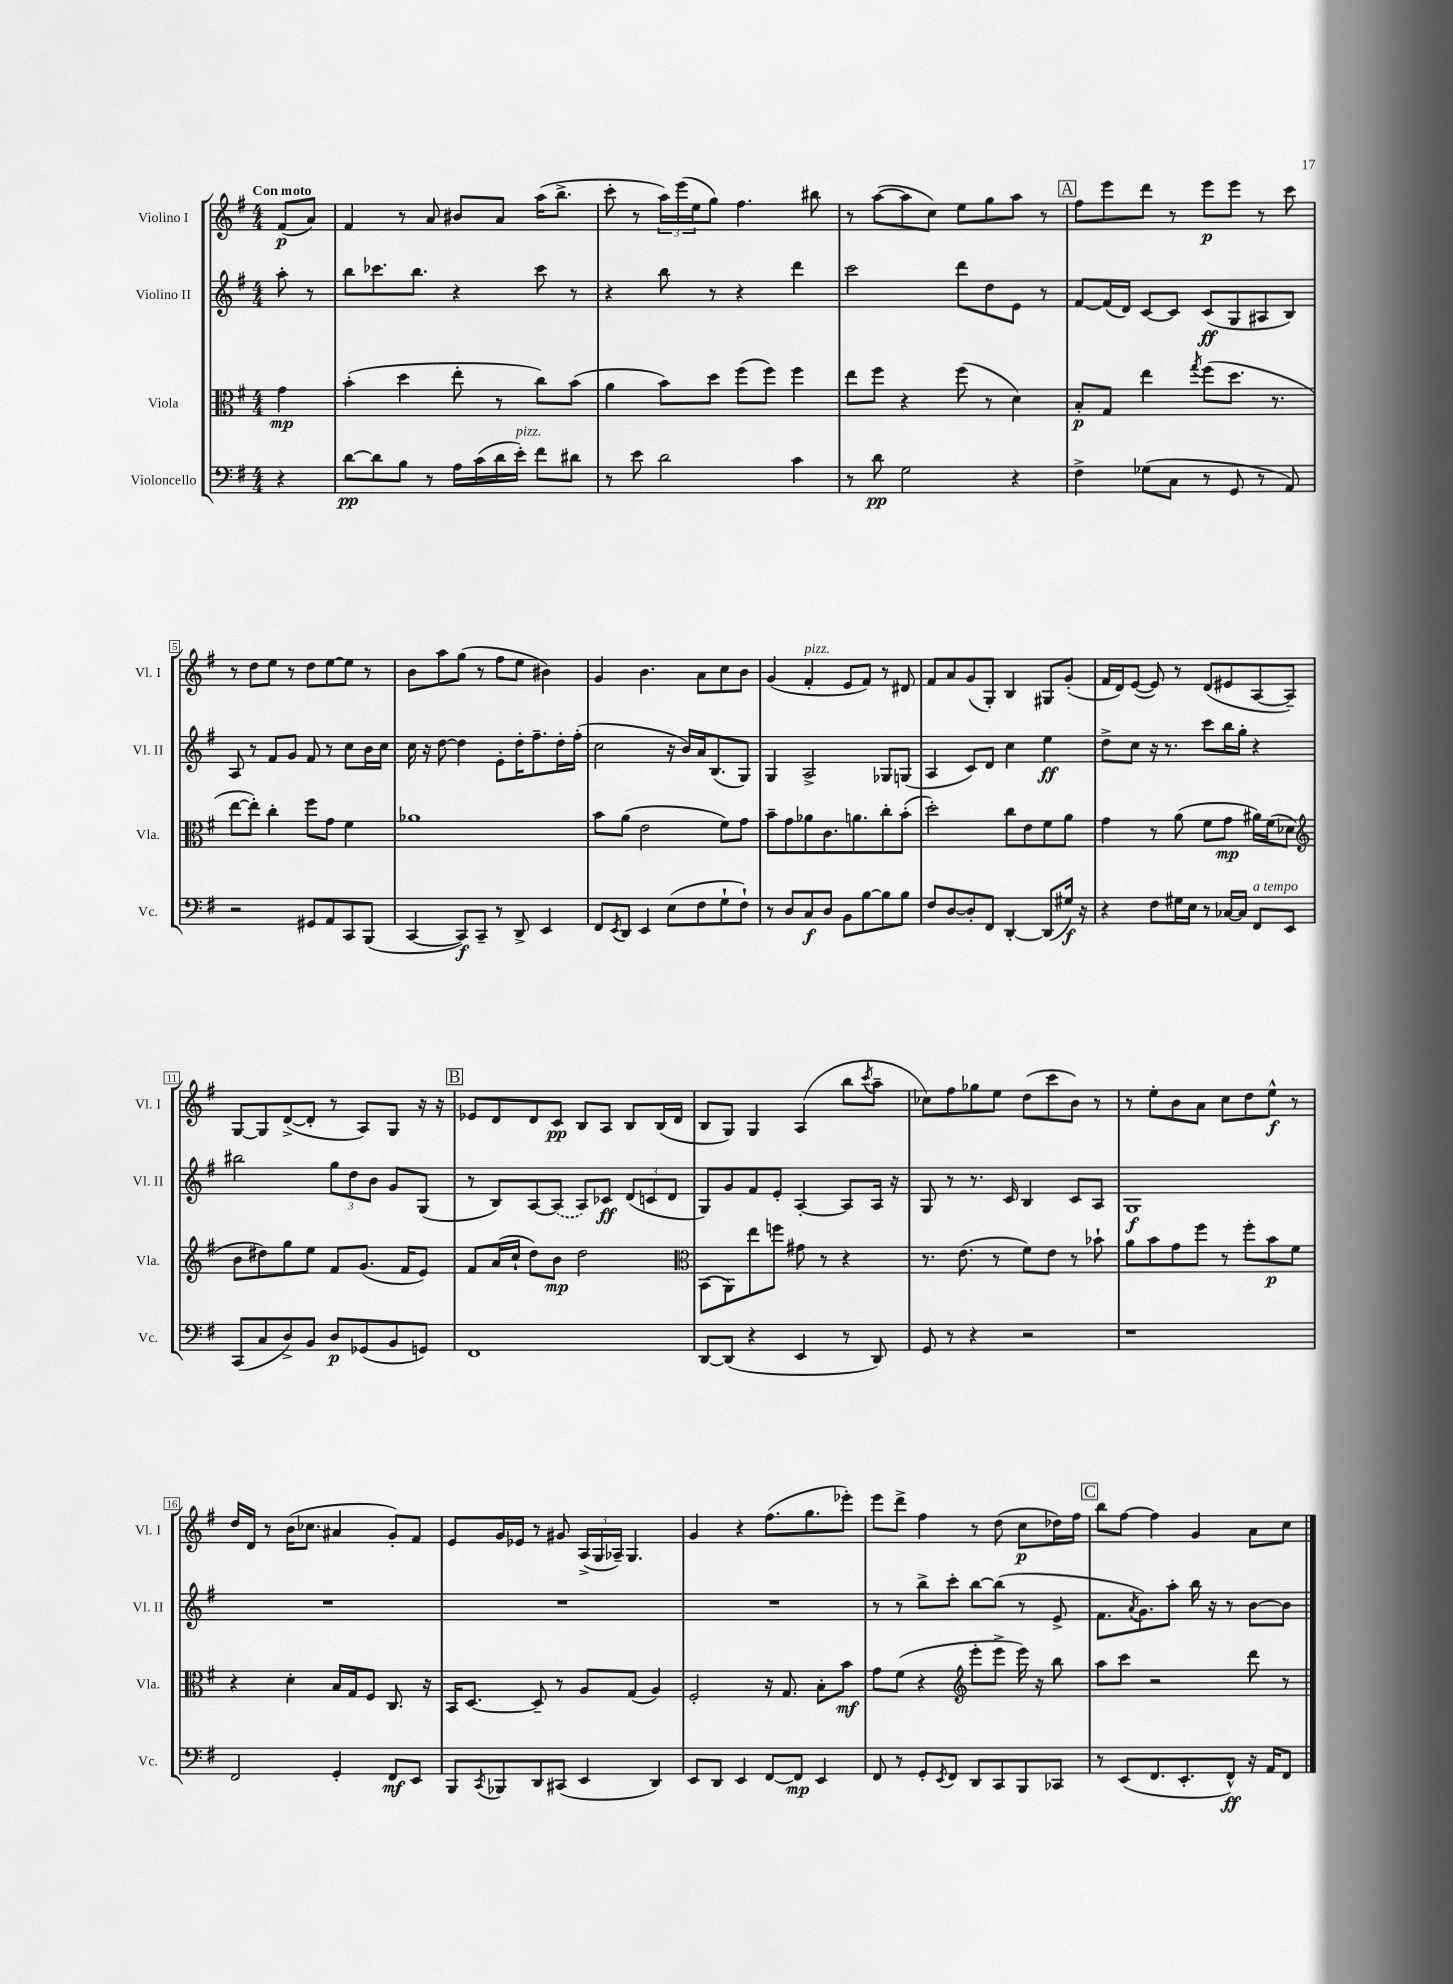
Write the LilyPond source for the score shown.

<<
\new StaffGroup <<
\new Staff = "s0" \with { instrumentName = "Violino I" shortInstrumentName = "Vl. I" } {
    \clef treble \key g \major \numericTimeSignature \time 4/4 \partial 4 \tempo "Con moto"
    fis'8\p( a'8) |
    fis'4 r8 a'8 bis'8 a'8 a''16( b''8.-> |
    c'''8-. r8 \tuplet 3/2 { a''16) e'''16( e''16 } g''8) fis''4. bis''8 |
    r8 a''8~( a''8 c''8) e''8 g''8 a''8 r8 |
    \mark \markup { \box "A" } fis''8 e'''8 d'''8 r8 e'''8\p e'''8 r8 c'''8 |
    r8 d''8 e''8 r8 d''8 e''8~ e''8 r8 |
    b'8 a''8 g''8( r8 fis''8 e''8 bis'4) |
    g'4 b'4. a'8 c''8 b'8 |
    g'4( fis'4-.^\markup { \italic "pizz." } e'8 fis'8) r8 dis'8 |
    fis'8 a'8 g'8( g8-.) b4 gis8 g'8-.( |
    fis'16 d'16) e'8~( e'8) r8 d'8( eis'8 a8~ a8--) |
    g8~ g8 d'8~->( d'8-. r8 a8) g8 r16 r16 |
    \mark \markup { \box "B" } ees'8 d'8 d'8 c'8\pp b8 a8 b8 b16( d'16 |
    b8 g8) g4 a4( b''8 \acciaccatura { c'''8 } a''8-- |
    ces''8) fis''8 ges''8 e''8 d''8( c'''8 b'8) r8 |
    r8 e''8-. b'8 a'8 c''8 d''8 e''8-^\f r8 |
    d''16 d'16 r8 b'16( ces''8. ais'4 g'8-.) fis'8 |
    e'8 g'16 ees'16 r8 gis'8 \tuplet 3/2 { a16->( g16 aes16--) } g4. |
    g'4 r4 fis''8.( g''8. ees'''8-.) |
    e'''8 d'''8-> fis''4 r8 d''8( c''8\p des''16) fis''16 |
    \mark \markup { \box "C" } b''8 fis''8~ fis''4 g'4 a'8 c''8 \bar "|." |
}
\new Staff = "s1" \with { instrumentName = "Violino II" shortInstrumentName = "Vl. II" } {
    \clef treble \key g \major \numericTimeSignature \time 4/4 \partial 4
    a''8-. r8 |
    b''8 ces'''8. b''8. r4 ces'''8 r8 |
    r4 b''8 r8 r4 d'''4 |
    c'''2 d'''8 d''8 e'8 r8 |
    \mark \markup { \box "A" } fis'8~ fis'16( d'16) c'8~ c'8 c'8\ff( g8 ais8 b8) |
    a8 r8 fis'8 g'8 fis'8 r8 c''8 b'16 c''16 |
    c''16 r16 d''8~ d''4 e'8-. d''16-. fis''8.-- d''16-. fis''16-.( |
    c''2 r16 b'16) a'16 b8.( g8) |
    g4 a2-> ges8 g8( |
    a4 c'8) d'8 c''4 e''4\ff |
    d''8-> c''8 r16 r8. c'''8 b''16 g''16-. r4 |
    bis''2 \tuplet 3/2 { g''8 d''8 b'8 } g'8 g8( |
    \mark \markup { \box "B" } r8 b8) a8~ \once \slurDashed a8( a8) ces'8\ff \tuplet 3/2 { d'8( c'8 d'8 } |
    g8) g'8 fis'8 e'8-. a4~-. a8 a16 r16 |
    g8 r8 r8. c'16 b4 c'8 a8 |
    g1\f |
    R1 |
    R1 |
    R1 |
    r8 r8 b''8-> c'''8-. b''8~ b''8( r8 e'8-> |
    \mark \markup { \box "C" } fis'8. \acciaccatura { a'8 } g'8.) a''8-. b''16 r16 r8 b'8~ b'8 \bar "|." |
}
\new Staff = "s2" \with { instrumentName = "Viola" shortInstrumentName = "Vla." } {
    \clef alto \key g \major \numericTimeSignature \time 4/4 \partial 4
    g'4\mp |
    b'4-.( d''4 e''8-. r8 c''8) b'8( |
    a'4 b'8) d''8 fis''8( fis''8) fis''4 |
    e''8 fis''8 r4 fis''8( r8 d'4) |
    \mark \markup { \box "A" } b8-.\p g8 e''4 \acciaccatura { g''8 } fis''8( d''8. r8. |
    e''8~ e''8-.) c''4-. fis''8 g'8 fis'4 |
    aes'1 |
    b'8 a'8( e'2 fis'8) g'8 |
    b'8-- g'8 aes'8 c'8. a'8. c''8-. b'8-.( |
    d''2-.) c''8 e'8 fis'8 a'8 |
    g'4 r8 a'8( fis'8 g'8\mp ais'16) fis'16( des'8 |
    \clef treble b'8 dis''8) g''8 e''8 fis'8 g'8.( fis'16 e'8) |
    \mark \markup { \box "B" } fis'8 a'16( c''16-! d''8) b'8\mp d''2 |
    \clef alto b,8( a,8) e''8 f''8 gis'8 r8 r4 |
    r8. e'8.( r8 fis'8) e'8 r8 bes'8-! |
    a'8 b'8 g'8 fis''8 r8 fis''8-. b'8\p fis'8 |
    r4 d'4-. b16 g16 fis8 c8. r16 |
    b,16 d8.~ d8-- r8 a8 g8( a4) |
    fis2-. r16 g8. b8-. b'8\mf |
    g'8 fis'8( r4 \clef treble e'''8-. e'''8-> e'''16) r16 b''8 |
    \mark \markup { \box "C" } a''8 c'''8 r2 d'''8 r8 \bar "|." |
}
\new Staff = "s3" \with { instrumentName = "Violoncello" shortInstrumentName = "Vc." } {
    \clef bass \key g \major \numericTimeSignature \time 4/4 \partial 4
    r4 |
    d'8~\pp d'8 b8 r8 a16 c'16( d'16 e'16-.^\markup { \italic "pizz." }) fis'8 dis'8 |
    r8 e'8 d'2 c'4 |
    r8 d'8\pp g2 r4 |
    \mark \markup { \box "A" } fis4-> ges8( c8 r8 g,8 r8 a,8) |
    r2 gis,8 a,8 c,8 b,,8( |
    c,4~ c,8\f) c,8-- r8 d,8-> e,4 |
    fis,8 \acciaccatura { e,8 } d,8 e,4 e8( fis8 g8-! fis8-!) |
    r8 d8 c8\f d8 b,8 b8~ b8 b8 |
    fis8 d8~ d8-. fis,8 d,4~-. d,8( gis16\f) r16 |
    r4 fis8 gis16 e16 r8 ces16~ ces16 fis,8^\markup { \italic "a tempo" } e,8 |
    c,8( c8 d8->) b,8 d8\p ges,8( b,8 g,8) |
    \mark \markup { \box "B" } fis,1 |
    d,8~ d,8( r4 e,4 r8 d,8) |
    g,8 r8 r4 r2 |
    r1 |
    fis,2 g,4-. fis,8\mf e,8 |
    b,,8 \acciaccatura { c,8 } bes,,8 d,8 cis,8( e,4 d,4) |
    e,8 d,8 e,4 fis,8~ fis,8\mp e,4 |
    fis,8 r8 g,8-. \acciaccatura { e,8 } fis,8 d,8 c,8 b,,8 ces,8 |
    \mark \markup { \box "C" } r8 e,8( fis,8. e,8.-. fis,8-^\ff) r16 a,16 fis,8 \bar "|." |
}
>>
>>
\layout { \context { \Score \override BarNumber.stencil = #(make-stencil-boxer 0.1 0.3 ly:text-interface::print) } }
